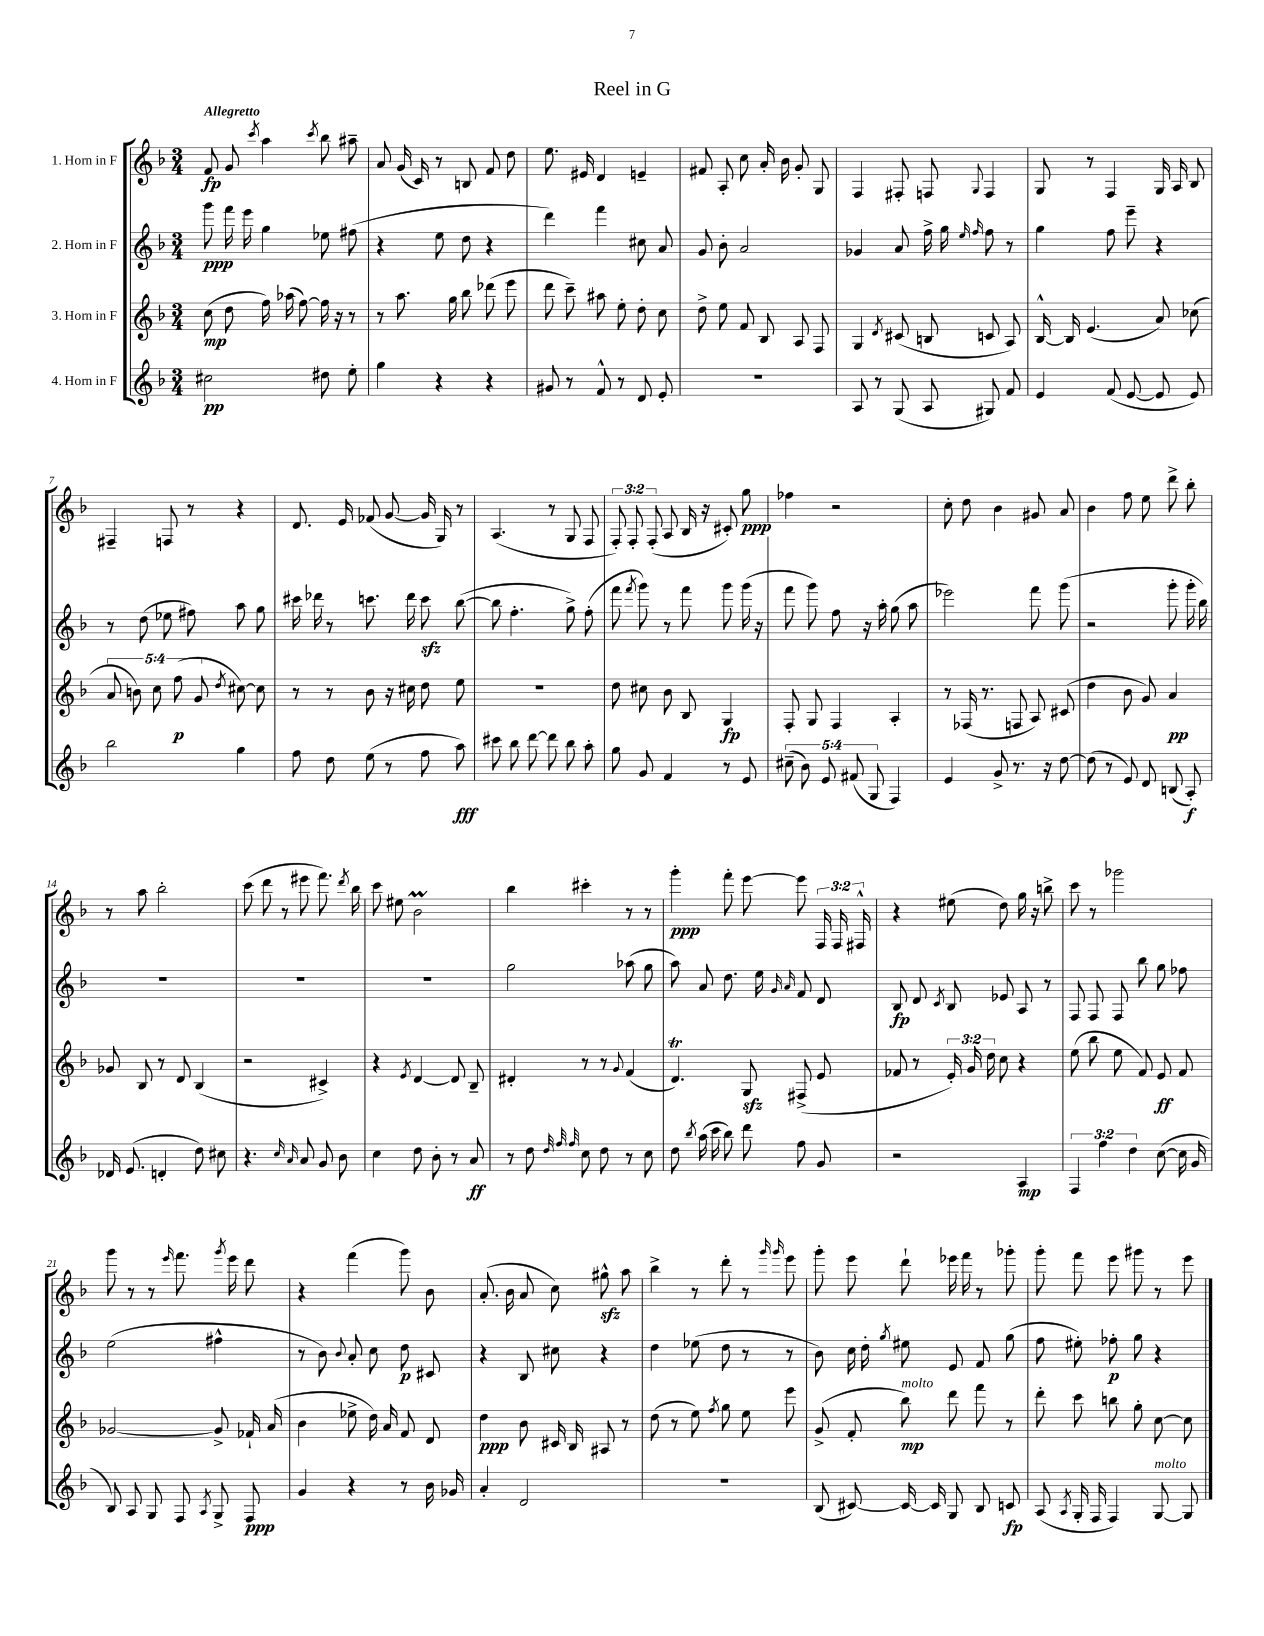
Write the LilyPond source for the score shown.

\header { title = "Reel in G" }
<<
\new StaffGroup <<
\new Staff = "s0" \with { instrumentName = "1. Horn in F" } {
    \clef treble \key f \major \numericTimeSignature \time 3/4 \override Staff.TupletNumber.text = #tuplet-number::calc-fraction-text \tempo "Allegretto"
    \autoBeamOff f'8\fp g'8 \acciaccatura { c'''8 } a''4 \acciaccatura { c'''8 } bes''8 ais''8-- |
    a'8 g'16( c'16) r8 b8 f'8 d''8 |
    e''8. eis'16 d'4 e'4-- |
    fis'8 a8-. c''8 a'16-. bes'16 g'8-. g8 |
    f4 fis8-. f8 \appoggiatura { g8 } f4 |
    g8 r8 f4 g16 a16 bes8 |
    fis4-- f8 r8 r4 |
    d'8. e'16 fes'8( g'8~ g'16 g16) r8 |
    a4.( r8 g8 f8 |
    \tuplet 3/2 { f8-.) f8-. f8-.( } a8 bes16 r16 cis'8-.) g''8\ppp |
    fes''4 r2 |
    c''8-. d''8 bes'4 gis'8 a'8 |
    bes'4 f''8 e''8 d'''8-> bes''8-. |
    r8 a''8 bes''2-. |
    c'''8( d'''8 r8 eis'''8 f'''8.) \acciaccatura { d'''8 } bes''16 |
    c'''8 eis''8 bes'2\prall |
    bes''4 cis'''4-. r8 r8 |
    g'''4-.\ppp f'''8-. e'''8~ e'''8 \tuplet 3/2 { f16 f16 fis16-^ } |
    r4 eis''8( d''8) g''16 r16 b''8-> |
    c'''8 r8 ges'''2 |
    g'''8 r8 r8 \grace { e'''16 } f'''8. \acciaccatura { g'''8 } e'''16 d'''8 |
    r4 f'''4( g'''8) bes'8 |
    a'8.-.( bes'16 a'8 c''8) gis''8-^\sfz a''8 |
    bes''4-> r8 d'''8-. r8 \grace { g'''16 g'''16 } e'''8 |
    g'''8-. e'''8 d'''8-! ees'''16 f'''16 r8 ges'''8-. |
    g'''8-. f'''8 e'''8 gis'''8 r8 e'''8 \bar "|." |
}
\new Staff = "s1" \with { instrumentName = "2. Horn in F" } {
    \clef treble \key f \major \numericTimeSignature \time 3/4
    \autoBeamOff g'''8\ppp f'''16 e'''16 g''4 ees''8 fis''8( |
    r4 e''8 d''8 r4 |
    d'''4) f'''4 cis''8 a'8 |
    g'8 bes'8-. a'2 |
    ges'4 a'8 f''16-> g''16 \grace { e''16 f''16 } f''8 r8 |
    g''4 f''8 e'''8-- r4 |
    r8 d''8( ees''8 fis''8) a''8 g''8 |
    cis'''16 des'''16 r8 c'''8. des'''16 c'''8\sfz bes''8~( |
    bes''8 f''4.-. g''8->) f''8-.( |
    f'''8 \acciaccatura { f'''8 } g'''8) r8 f'''8 g'''8 g'''16( r16 |
    f'''8 g'''8) f''8 r16 a''16-. g''8( a''8 |
    ees'''2) f'''8 g'''8( |
    r2 g'''8-. g'''16-. bes''16) |
    R2. |
    R2. |
    R2. |
    g''2 aes''8( g''8 |
    a''8) a'8 d''8. e''16 \grace { g'16 a'16 } f'8 d'8 |
    bes8\fp d'8 \acciaccatura { c'8 } bes8 ees'8 a8 r8 |
    f8 f8 f8 bes''8 g''8 fes''8 |
    e''2( fis''4-^ |
    r8 bes'8) \appoggiatura { bes'8 } a'8-. c''8 d''8\p cis'8 |
    r4 bes8 cis''8 r4 |
    d''4 ees''8( d''8 r8 r8 |
    bes'8) c''16 d''16-. \acciaccatura { g''8 } eis''8 e'8 f'8 g''8( |
    f''8 eis''8-.) fes''8-.\p g''8 r4 \bar "|." |
}
\new Staff = "s2" \with { instrumentName = "3. Horn in F" } {
    \clef treble \key f \major \numericTimeSignature \time 3/4 \override Staff.TupletNumber.text = #tuplet-number::calc-fraction-text
    \autoBeamOff c''8\mp( d''8 f''16) aes''16( f''8~) f''16 r16 r8 |
    r8 a''8. g''16 bes''8 des'''8( e'''8 |
    d'''8 c'''8--) ais''8 e''8-. d''8-. c''8 |
    d''8-> e''8 f'8 bes8 a8 f8 |
    g4 \acciaccatura { d'8 } cis'8( b8 c'8 a8) |
    bes16~-^ bes16 e'4.( a'8) ces''8( |
    \tuplet 5/4 { a'8 b'8) c''8 f''8\p( g'8 } \acciaccatura { d''8 } cis''8~) cis''8 |
    r8 r8 bes'8 r16 cis''16 d''8 e''8 |
    R2. |
    d''8 cis''8 bes'8 bes8 g4\fp |
    f8-. g8 f4 a4-. |
    r8 fes16( r8. f8 a8) cis'8( |
    d''4 bes'8 g'8) a'4\pp |
    ges'8 bes8 r8 d'8 bes4( |
    r2 cis'4->) |
    r4 \acciaccatura { e'8 } d'4~ d'8 bes8-- |
    dis'4-. r8 r8 \appoggiatura { g'8 } f'4( |
    d'4.\trill) g8\sfz fis8->( e'8 |
    fes'8 r8 \tuplet 3/2 { e'16-.) g'16 d''16 } c''8 r4 |
    e''8( bes''8 e''8 f'8) e'8\ff f'8 |
    ges'2~ ges'8-> fes'16-! a'16( |
    bes'4 ees''8-> d''16) a'16 f'8 d'8 |
    d''4\ppp bes'8 cis'16 bes16 ais8 r8 |
    d''8( r8 e''8) \acciaccatura { f''8 } g''8 e''8 e'''8 |
    g'8->( f'8-. bes''8\mp^\markup { \italic "molto" }) d'''8 f'''8 r8 |
    d'''8-. c'''8 b''8 g''8-. c''8~ c''8 \bar "|." |
}
\new Staff = "s3" \with { instrumentName = "4. Horn in F" } {
    \clef treble \key f \major \numericTimeSignature \time 3/4 \override Staff.TupletNumber.text = #tuplet-number::calc-fraction-text
    \autoBeamOff cis''2\pp dis''8 e''8-. |
    g''4 r4 r4 |
    gis'8 r8 f'8-^ r8 d'8 e'8-. |
    R2. |
    a8 r8 g8( a8 gis8) f'8 |
    e'4 f'8( e'8~ e'8 e'8) |
    bes''2 g''4 |
    f''8 d''8 e''8( r8 f''8 a''8\fff) |
    cis'''8 bes''8 d'''8~ d'''8 bes''8 a''8-. |
    g''8 g'8 f'4 r8 e'8 |
    \tuplet 5/4 { cis''8--( bes'8) e'8 fis'8( g8 } f4) |
    e'4 g'8-> r8. r16 d''8~ |
    d''8( r8 e'8) d'8 b8( a8-.\f) |
    des'16 e'8.( d'4-. d''8) cis''8 |
    r4. \grace { c''16 a'16 } a'8 g'8 bes'8 |
    c''4 d''8 bes'8-. r8 a'8\ff |
    r8 d''8 \grace { d''32 f''32 f''32 } c''8 d''8 r8 c''8 |
    d''8 \acciaccatura { bes''8 } a''16( c'''16 bes''8) d'''8 f''8 g'8 |
    r2 a4\mp |
    \tuplet 3/2 { f4 f''4 d''4 } c''8~( c''16 g'16 |
    bes8) a8 g8 f8 \acciaccatura { a8 } g8-> f8\ppp |
    g'4 r4 r8 bes'16 ges'16 |
    a'4-. d'2 |
    R2. |
    bes8( cis'8~) cis'16~ cis'16 g8 bes8 c'8\fp |
    a8( \acciaccatura { a8 } g16-. f16 f4) g8~^\markup { \italic "molto" } g8 \bar "|." |
}
>>
>>
